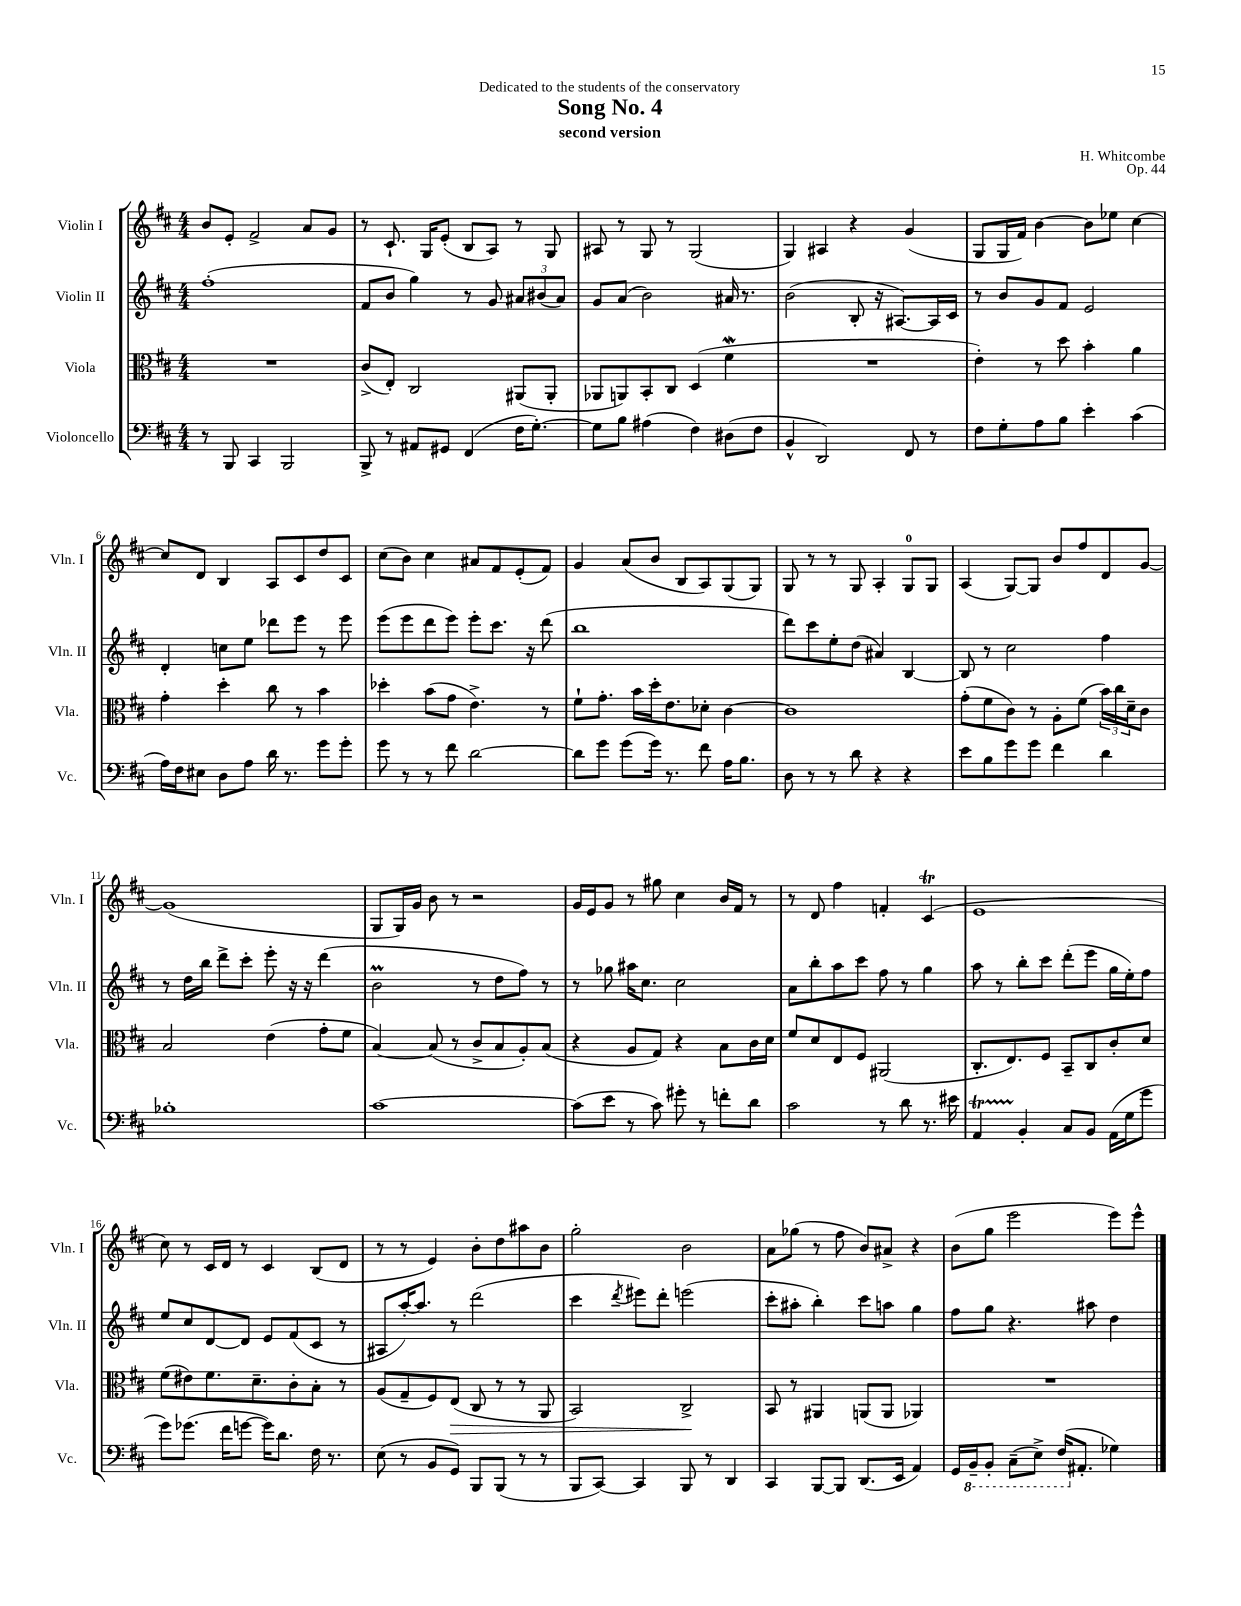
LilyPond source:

\header { title = "Song No. 4" composer = "H. Whitcombe" subtitle = "second version" dedication = "Dedicated to the students of the conservatory" opus = "Op. 44" }
<<
\new StaffGroup <<
\new Staff = "s0" \with { instrumentName = "Violin I" shortInstrumentName = "Vln. I" } {
    \clef treble \key d \major \numericTimeSignature \time 4/4
    b'8 e'8-. fis'2-> a'8 g'8 |
    r8 cis'8.-! g16 e'8-.( b8 a8) r8 g8 |
    ais8 r8 g8 r8 g2( |
    g4) ais4 r4 g'4( |
    g8 g16 fis'16) b'4~ b'8 ees''8 cis''4~ |
    cis''8 d'8 b4 a8 cis'8 d''8 cis'8 |
    cis''8( b'8) cis''4 ais'8 fis'8 e'8-.( fis'8) |
    g'4 a'8( b'8 b8 a8) g8( g8) |
    g8 r8 r8 g8 a4-. g8-0 g8 |
    a4( g8~) g8 b'8 fis''8 d'8 g'8~ |
    g'1( |
    g8 g16) g'16 b'8 r8 r2 |
    g'16 e'16 g'8 r8 gis''8 cis''4 b'16 fis'16 r8 |
    r8 d'8 fis''4 f'4-. cis'4\trill( |
    e'1 |
    cis''8) r8 cis'16 d'16 r8 cis'4 b8( d'8 |
    r8 r8 e'4) b'8-. d''8 ais''8 b'8 |
    g''2-. b'2 |
    a'8 ges''8( r8 fis''8 b'8) ais'8-> r4 |
    b'8( g''8 e'''2 e'''8) e'''8-^ \bar "|." |
}
\new Staff = "s1" \with { instrumentName = "Violin II" shortInstrumentName = "Vln. II" } {
    \clef treble \key d \major \numericTimeSignature \time 4/4
    fis''1-.( |
    fis'8 b'8 g''4) r8 g'8 \tuplet 3/2 { ais'8 bis'8( ais'8) } |
    g'8 a'8( b'2) ais'16 r8. |
    b'2( b8-. r16 ais8.~) ais16 cis'16 |
    r8 b'8 g'8 fis'8 e'2 |
    d'4-. c''8 e''8 des'''8 e'''8 r8 e'''8 |
    e'''8( e'''8 d'''8 e'''8) e'''8-. cis'''8. r16 d'''8( |
    b''1 |
    d'''8) cis'''8 e''8-. d''8( ais'4) b4~ |
    b8 r8 cis''2 fis''4 |
    r8 d''16 b''16 d'''8-> cis'''8-. e'''8-. r16 r16 d'''4( |
    b'2\prall r8 d''8 fis''8) r8 |
    r8 ges''8 ais''16 cis''8. cis''2 |
    a'8 b''8-. a''8 cis'''8 fis''8 r8 g''4 |
    a''8 r8 b''8-. cis'''8 d'''8-.( e'''8 g''16 e''16-.) fis''8 |
    e''8 cis''8 d'8~ d'8 e'8 fis'8( cis'8 r8 |
    ais8 a''16~-.) a''8. r8 d'''2( |
    cis'''4 \acciaccatura { d'''8 } eis'''8) d'''8-. e'''2( |
    cis'''8-. ais''8-. b''4-.) cis'''8 a''8 g''4 |
    fis''8 g''8 r4. ais''8 d''4 \bar "|." |
}
\new Staff = "s2" \with { instrumentName = "Viola" shortInstrumentName = "Vla." } {
    \clef alto \key d \major \numericTimeSignature \time 4/4
    R1 |
    cis'8->( e8-.) cis2 ais,8( ais,8-. |
    aes,8 a,8) b,8-. cis8 d4( fis'4\mordent |
    R1 |
    e'4-.) r8 d''8 b'4-. a'4 |
    g'4-. d''4-. cis''8 r8 b'4 |
    des''4-. b'8( g'8 e'4.->) r8 |
    fis'8-! g'8.-. b'16 d''16-. e'8. des'8-. cis'4~ |
    cis'1 |
    g'8-.( fis'8 cis'8) r8 a8-. fis'8( \tuplet 3/2 { b'16) cis''16 d'16-- } cis'8 |
    b2 e'4( g'8-. fis'8 |
    b4~) b8( r8 cis'8-> b8 a8-.) b8( |
    r4 a8 g8) r4 b8 cis'16 d'16 |
    fis'8 d'8 e8 fis8 ais,2( |
    cis8.-. e8.) fis8 b,8-- cis8 cis'8-. d'8 |
    fis'8( eis'8) fis'8. d'8.-- cis'8-. b8-. r8 |
    a8( g8-- fis8) e8\>( cis8 r8 r8 a,8 |
    b,2) cis2->\! |
    b,8 r8 ais,4 a,8( a,8 aes,4) |
    R1 \bar "|." |
}
\new Staff = "s3" \with { instrumentName = "Violoncello" shortInstrumentName = "Vc." } {
    \clef bass \key d \major \numericTimeSignature \time 4/4
    r8 b,,8 cis,4 b,,2 |
    b,,8-> r8 ais,8 gis,8 fis,4( fis16 g8.~-.) |
    g8 b8 ais4( fis4) dis8( fis8 |
    b,4-^ d,2) fis,8 r8 |
    fis8 g8-. a8 b8 e'4-. cis'4( |
    a16) fis16 eis8 d8 a8 d'16 r8. g'8 g'8-. |
    g'8 r8 r8 fis'8 d'2~ |
    d'8 g'8 g'8( g'16) r8. fis'8 a16 b8. |
    d8 r8 r8 d'8 r4 r4 |
    e'8 b8 g'8 g'8 fis'4 d'4 |
    bes1-. |
    cis'1~ |
    cis'8( e'8 r8 cis'8) gis'8-. r8 f'8-. d'8 |
    cis'2 r8 d'8 r8. eis'16 |
    a,4\startTrillSpan b,4-.\stopTrillSpan cis8 b,8 a,16( g16 g'8 |
    g'8) ges'8.( fis'16 g'8~ g'16) d'8. fis16 r8. |
    e8( r8 b,8 g,8) b,,8 b,,8( r8 r8 |
    b,,8 cis,8~) cis,4 b,,8 r8 d,4 |
    cis,4 b,,8~ b,,8 d,8.( e,16 a,4) |
    g,16 \ottava #-1 b,,16-- b,,8-. cis,8--( e,8->) fis,16( \ottava #0 ais,8.-. ges4) \bar "|." |
}
>>
>>
